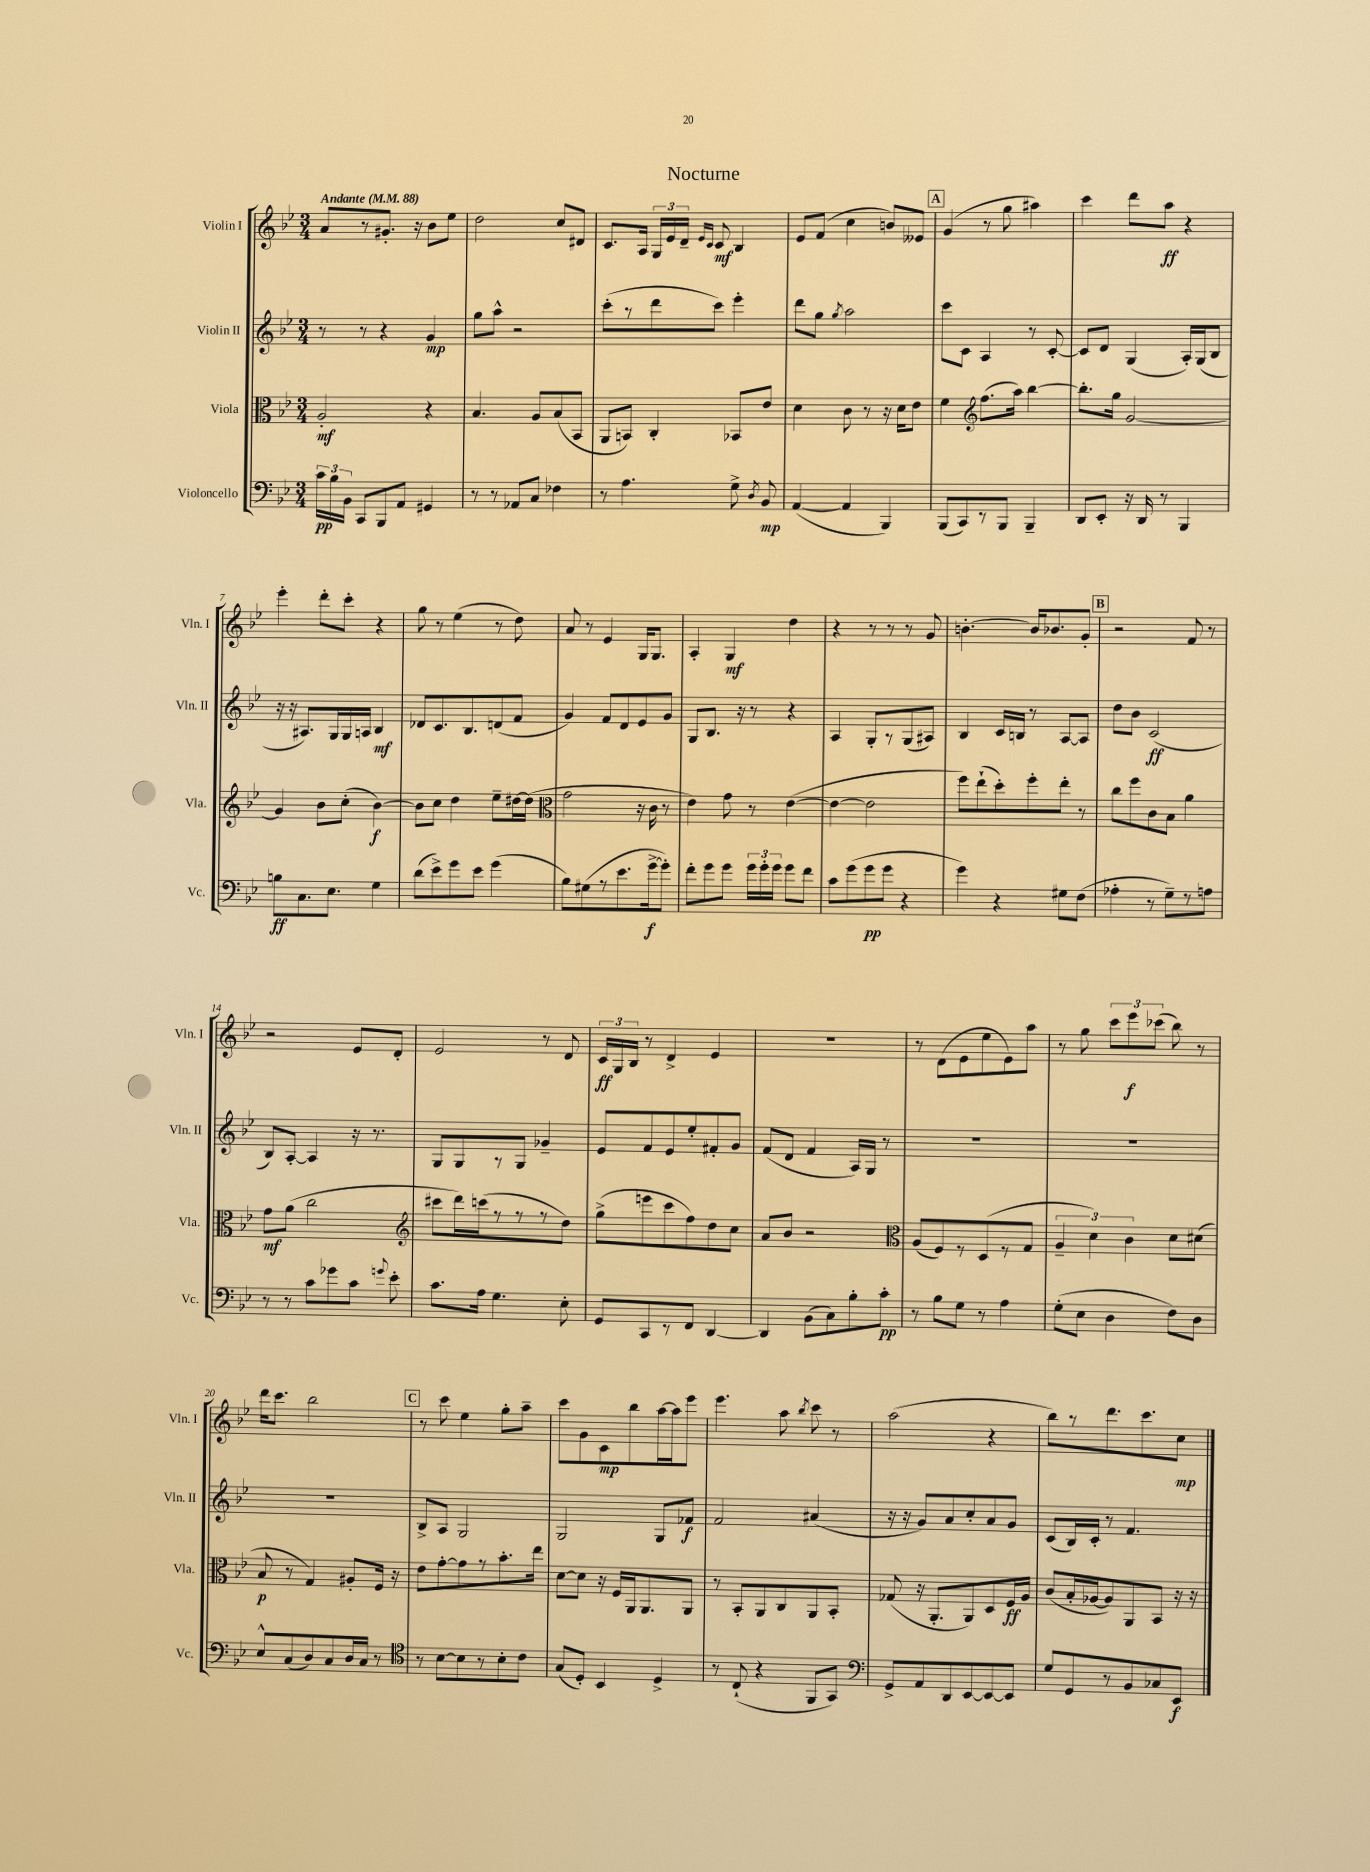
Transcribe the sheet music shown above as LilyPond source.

\header { title = "Nocturne" }
<<
\new StaffGroup <<
\new Staff = "s0" \with { instrumentName = "Violin I" shortInstrumentName = "Vln. I" } {
    \clef treble \key bes \major \numericTimeSignature \time 3/4 \tempo "Andante" 4 = 88
    \autoBeamOff a'8[ r8 gis'8.]-. r16 bes'8[ ees''8] |
    d''2 c''8[ dis'8] |
    c'8.[ a16] \tuplet 3/2 { g16[ ees'16 d'16]-- } \grace { ees'16[ c'16] } c'8\mf bes4 |
    ees'8[ f'8]( c''4 b'8[) eeses'8] |
    \mark \markup { \box "A" } g'4( r8 g''8 ais''4) |
    c'''4 d'''8[ a''8]\ff r4 |
    ees'''4-. d'''8[-. c'''8]-. r4 |
    g''8 r8 ees''4( r8 d''8) |
    a'8 r8 ees'4 g16[ g8.] |
    a4-. g4\mf d''4 |
    r4 r8 r8 r8 g'8 |
    b'4.~-. b'16[ bes'8. g'8]-. |
    \mark \markup { \box "B" } r2 f'8 r8 |
    r2 ees'8[ d'8]-. |
    ees'2 r8 d'8 |
    \tuplet 3/2 { c'16[\ff g16 bes16] } r8 d'4-> ees'4 |
    R2. |
    r8 d'8[( ees'8 ees''8 ees'8) a''8] |
    r8 g''8 \tuplet 3/2 { c'''8[ ees'''8\f ces'''8]( } bes''8) r8 |
    d'''16[ c'''8.] bes''2 |
    \mark \markup { \box "C" } r8 c'''8 ees''4 g''8[-. a''8]-- |
    c'''8[ g'8 c'8\mp bes''8 a''16~ a''16 ees'''8] |
    ees'''4. a''8 \acciaccatura { bes''8 } c'''8 r8 |
    a''2( r4 |
    bes''8[) r8 d'''8. c'''8. c''8]\mp \bar "|." |
}
\new Staff = "s1" \with { instrumentName = "Violin II" shortInstrumentName = "Vln. II" } {
    \clef treble \key bes \major \numericTimeSignature \time 3/4
    \autoBeamOff r8 r8 r4 g'4\mp |
    g''8[ a''8]-^ r2 |
    c'''8[-.( r8 d'''8 c'''8]) ees'''4-. |
    d'''8[ g''8] \acciaccatura { g''8 } a''2 |
    \mark \markup { \box "A" } c'''8[ c'8] a4 r8 c'8~-. |
    c'8[ d'8] g4( a16[-.) g16( bes8] |
    r16 r16 ais8.[) g16 g16 a16] bes4\mf |
    des'8[ c'8. bes8. d'8( f'8] |
    g'4) f'8[ d'8 ees'8 g'8] |
    g8[ bes8.] r16 r8 r4 |
    a4 g8[-. r8 g8( ais8]) |
    bes4 c'16[ b16] r8 a8[~ a8] |
    \mark \markup { \box "B" } d''8[ bes'8] c'2\ff( |
    bes8[) a8]~-. a4 r16 r8. |
    g8[ g8 r8 g8] ges'4-- |
    ees'8[ f'8 ees'8 ees''8-. fis'8-. g'8] |
    f'8[( d'8] f'4 a16[) g16] r8 |
    R2. |
    R2. |
    R2. |
    \mark \markup { \box "C" } bes8[-> a8] g2 |
    g2 g8[ fes'8]\f |
    f'2 ais'4( |
    r16 r16 g'8[) a'8 c''8-. a'8 g'8] |
    c'8[( bes16) c'16]-. r8 f'4. \bar "|." |
}
\new Staff = "s2" \with { instrumentName = "Viola" shortInstrumentName = "Vla." } {
    \clef alto \key bes \major \numericTimeSignature \time 3/4
    \autoBeamOff a2-.\mf r4 |
    bes4. a8[ bes8( bes,8] |
    a,8[ b,8]) c4-. bes,8[ ees'8] |
    d'4 c'8 r8 r16 d'16[ ees'8] |
    \mark \markup { \box "A" } f'4 \clef treble f''8.[( a''16]) bes''4~ |
    bes''8.[-. g''16] g'2~ |
    g'4 bes'8[ c''8]-.( bes'4~\f) |
    bes'8[ c''8] d''4 ees''8[-- dis''16~ dis''16]( |
    \clef alto g'2 r16 c'16 r8 |
    ees'4) g'8 r8 ees'4~( |
    ees'4~ ees'2 |
    f''8[) ees''8-!( d''8-.) f''8-. ees''8]-. r8 |
    \mark \markup { \box "B" } c''8[ f''8 c'8 bes8] a'4 |
    g'8[\mf a'8]( c''2 |
    \clef treble cis'''8[ d'''16) c'''16( r8 r8 r8 d''8]) |
    g''8[->( e'''8 c'''8 f''8) d''8 c''8] |
    a'8[ bes'8] r2 |
    \clef alto a8[( f8) r8 d8( r8 g8] |
    \tuplet 3/2 { a4-- d'4) c'4 } d'8[ dis'8]( |
    bes8\p r8 g4) ais8[-. f16] r16 |
    \mark \markup { \box "C" } ees'8[ g'8~-. g'8 r8 bes'8.-. ees''16] |
    d'8[~ d'8] r16 f16[ a,16 a,8. a,8] |
    r8 bes,8[-. a,8 c8 a,8 bes,8]-. |
    ges8( r16 a,8.[-. a,8) d8 f16\ff a16] |
    c'8[( bes16-. aes16~ aes8) a,8 bes,8] r16 r16 \bar "|." |
}
\new Staff = "s3" \with { instrumentName = "Violoncello" shortInstrumentName = "Vc." } {
    \clef bass \key bes \major \numericTimeSignature \time 3/4
    \autoBeamOff \tuplet 3/2 { c'16[\pp bes16 bes,16] } c,8[ bes,,8 a,8] gis,4 |
    r8 r8 aes,8[ c8] fes4 |
    r8 a4. g8-> \acciaccatura { d8 } bes,8\mp |
    a,4~( a,4 bes,,4) |
    \mark \markup { \box "A" } bes,,8[( c,8) r8 bes,,8] bes,,4-- |
    d,8[ ees,8]-. r16 d,16 r8 bes,,4 |
    b8[\ff c8. ees8.] g4 |
    d'8[( ees'8->) g'8 ees'8] g'4( |
    bes8[) gis8( r8 ees'8. g'16~->\f g'8]-.) |
    f'8[-. g'8 g'8] \tuplet 3/2 { g'16[ g'16-. g'16] } g'8[ f'8] |
    c'8[ g'8( g'8\pp g'8] r4 |
    g'4) r4 gis8[ f8]( |
    \mark \markup { \box "B" } aes4-. r8 g8[--) r8 a8] |
    r8 r8 c'8[ ges'8 c'8] \appoggiatura { g'8 } ees'8-. |
    c'8.[ a16] g4. ees8-. |
    g,8[ c,8 r8 f,8] d,4~ |
    d,4 bes,8[( c8) bes8-. c'8]-.\pp |
    r8 bes8[ g8] r8 a4 |
    g8[-.( ees8] d4 f8[) d8] |
    ees8[-^ c8( d8) c8 d16 c16] r8 |
    \mark \markup { \box "C" } \clef tenor r8 bes8[~ bes8 r8 bes8-. c'8] |
    g8[( d8]-.) bes,4 d4-> |
    r8 c8-!( r4 f,8[ g,8]) |
    \clef bass g,8[-> a,8 d,8 ees,8~ ees,8~ ees,8] |
    g8[ g,8 r8 bes,8 ces8 ees,8]\f \bar "|." |
}
>>
>>
